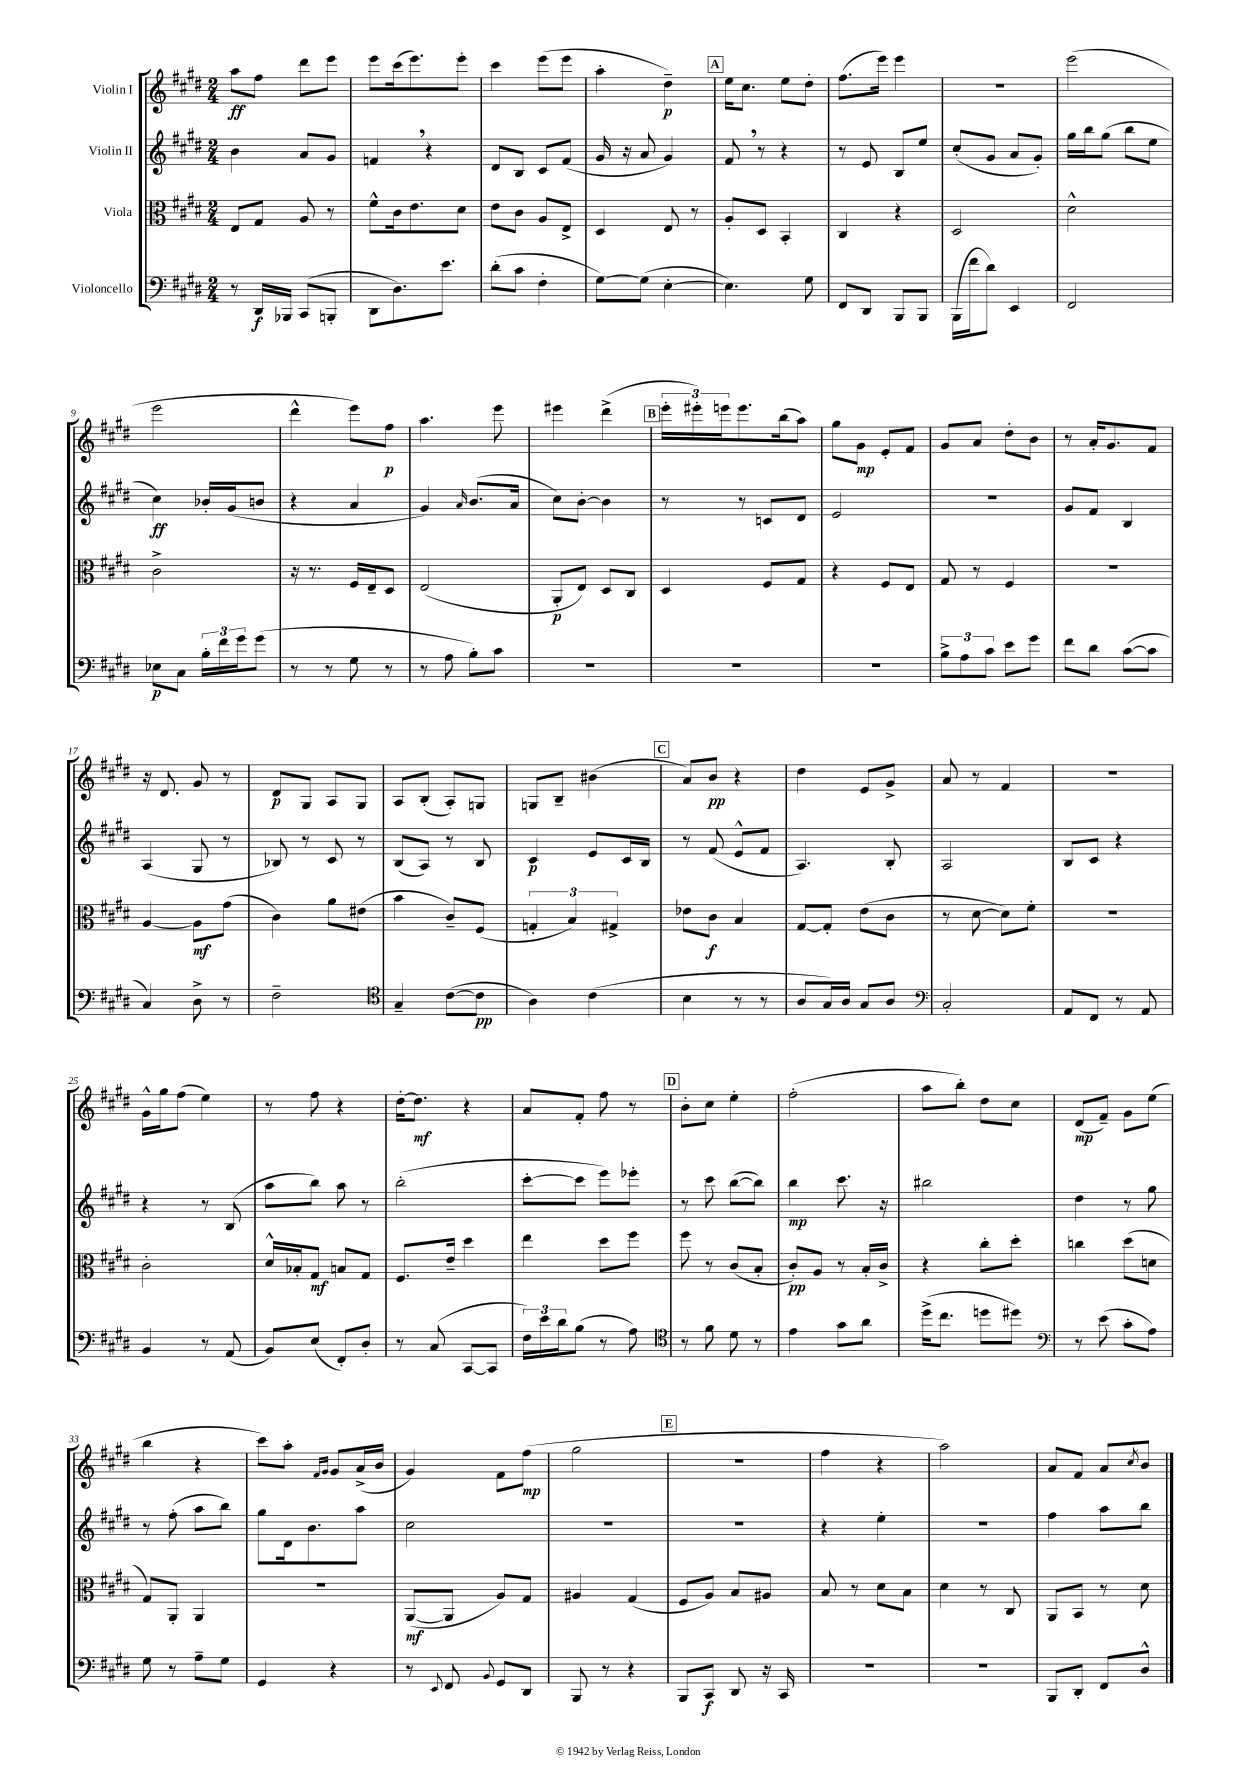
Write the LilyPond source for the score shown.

<<
\new StaffGroup <<
\new Staff = "s0" \with { instrumentName = "Violin I" } {
    \clef treble \key e \major \numericTimeSignature \time 2/4
    a''8\ff fis''8 dis'''8 e'''8 |
    e'''8 cis'''16( e'''8.) e'''8-. |
    cis'''4 e'''8( e'''8 |
    a''4-. dis''4--\p) |
    \mark \markup { \box "A" } e''16 cis''8. e''8 dis''8-. |
    fis''8.( e'''16) e'''4 |
    r2 |
    e'''2( |
    e'''2 |
    dis'''4-^ e'''8) fis''8\p |
    a''4. e'''8 |
    eis'''4 dis'''4->( |
    \mark \markup { \box "B" } \tuplet 3/2 { e'''16-. eis'''16-.) e'''16 } e'''8. b''16( a''8) |
    gis''8 gis'8\mp e'8-. fis'8 |
    gis'8 a'8 dis''8-. b'8 |
    r8 a'16-. gis'8. fis'8 |
    r16 dis'8. gis'8 r8 |
    dis'8\p gis8 a8 gis8 |
    a8 b8-.( a8-.) g8 |
    g8 b8-- bis'4( |
    \mark \markup { \box "C" } a'8) b'8\pp r4 |
    dis''4 e'8 gis'8-> |
    a'8 r8 fis'4 |
    r2 |
    gis'16-^ gis''16 fis''8( e''4) |
    r8 fis''8 r4 |
    dis''16~-. dis''8.\mf r4 |
    a'8 fis'8-. fis''8 r8 |
    \mark \markup { \box "D" } b'8-. cis''8 e''4-. |
    fis''2-.( |
    a''8 b''8-.) dis''8 cis''8 |
    dis'8\mp( fis'8--) gis'8 e''8( |
    b''4 r4 |
    cis'''8) a''8-. \grace { fis'16 gis'16 } gis'8 a'16->( b'16 |
    gis'4) fis'8 fis''8\mp( |
    gis''2 |
    \mark \markup { \box "E" } R2 |
    fis''4 r4 |
    a''2) |
    a'8 fis'8 a'8 \acciaccatura { cis''8 } b'8 \bar "|." |
}
\new Staff = "s1" \with { instrumentName = "Violin II" } {
    \clef treble \key e \major \numericTimeSignature \time 2/4
    b'4 a'8 gis'8 |
    f'4 \breathe r4 |
    dis'8 b8 cis'8 fis'8( |
    gis'16 r16 a'8 gis'4) |
    \mark \markup { \box "A" } fis'8 \breathe r8 r4 |
    r8 e'8 b8 e''8 |
    cis''8-.( gis'8 a'8 gis'8-.) |
    gis''16 b''16 gis''8( b''8 e''8 |
    cis''4\ff) bes'16-. gis'16( b'8 |
    r4 a'4 |
    gis'4) \grace { a'16 } b'8.( a'16 |
    cis''8) b'8~-. b'4 |
    \mark \markup { \box "B" } r8 r8 c'8 dis'8 |
    e'2 |
    R2 |
    gis'8 fis'8 b4 |
    a4( gis8 r8 |
    bes8) r8 cis'8 r8 |
    b8( a8) r8 b8 |
    cis'4\p e'8 cis'16 b16 |
    \mark \markup { \box "C" } r8 fis'8( e'8-^ fis'8 |
    a4.) b8-. |
    a2 |
    b8 cis'8 r4 |
    r4 r8 b8( |
    a''8 b''8) a''8 r8 |
    b''2-.( |
    cis'''8~-. cis'''8 e'''8) ees'''8-. |
    \mark \markup { \box "D" } r8 cis'''8 b''8~( b''8) |
    b''4\mp cis'''8. r16 |
    bis''2 |
    dis''4 r8 gis''8 |
    r8 fis''8-.( a''8 b''8) |
    gis''8 dis'16 b'8. a''8 |
    cis''2 |
    r2 |
    \mark \markup { \box "E" } R2 |
    r4 e''4-. |
    r2 |
    fis''4 a''8 b''8 \bar "|." |
}
\new Staff = "s2" \with { instrumentName = "Viola" } {
    \clef alto \key e \major \numericTimeSignature \time 2/4
    e8 gis8 a8 r8 |
    fis'8-^ cis'16 e'8. dis'8 |
    e'8 cis'8 a8 e8-> |
    dis4 e8 r8 |
    \mark \markup { \box "A" } a8-. dis8 b,4-. |
    cis4 r4 |
    dis2 |
    dis'2-^ |
    cis'2-> |
    r16 r8. fis16 e16-- dis8 |
    e2( |
    a,8-.\p e8) dis8 cis8 |
    \mark \markup { \box "B" } dis4 fis8 gis8 |
    r4 fis8 e8 |
    gis8 r8 fis4 |
    R2 |
    a4~ a8\mf gis'8( |
    cis'4) a'8 eis'8( |
    b'4 cis'8--) fis8( |
    \tuplet 3/2 { g4-. b4) gis4-> } |
    \mark \markup { \box "C" } ees'8 cis'8\f b4 |
    gis8~ gis8-. e'8( cis'8 |
    r8 dis'8~ dis'8) fis'8-. |
    R2 |
    cis'2-. |
    dis'16-^ bes16-. gis8\mf b8 gis8 |
    fis8. e'16-- dis''4 |
    e''4 dis''8 fis''8 |
    \mark \markup { \box "D" } fis''8 r8 cis'8( b8-. |
    cis'8-.\pp) a8 r8 b16-. cis'16-> |
    r4 cis''8-. dis''8-. |
    c''4 dis''8( d'8 |
    gis8) a,8-. a,4 |
    r2 |
    a,8~\mf( a,8 a8) gis8 |
    ais4 gis4( |
    \mark \markup { \box "E" } fis8 a8) b8 ais8 |
    b8 r8 dis'8 b8 |
    dis'4 r8 cis8 |
    a,8 b,8 r8 dis'8 \bar "|." |
}
\new Staff = "s3" \with { instrumentName = "Violoncello" } {
    \clef bass \key e \major \numericTimeSignature \time 2/4
    r8 dis,16\f bes,,16 cis,8( b,,8-. |
    dis,8 dis8.) e'8. |
    dis'8-.( cis'8 fis4-. |
    gis8~) gis8( e4~-. |
    \mark \markup { \box "A" } e4.) gis8 |
    fis,8 dis,8 b,,8 b,,8 |
    b,,16( fis'16 dis'8) e,4 |
    fis,2 |
    ees8\p cis8 \tuplet 3/2 { b16-. fis'16 gis'16 } gis'8( |
    r8 r8 gis8 r8 |
    r8 a8 b8-.) cis'8 |
    R2 |
    \mark \markup { \box "B" } r2 |
    r2 |
    \tuplet 3/2 { b8-> a8 cis'8 } e'8 gis'8 |
    fis'8 dis'8 cis'8~( cis'8 |
    cis4) dis8-> r8 |
    fis2-- |
    \clef tenor gis4-- cis'8~( cis'8\pp |
    a4) cis'4( |
    \mark \markup { \box "C" } b4 r8 r8 |
    a8 gis16) a16 gis8 a8 |
    \clef bass cis2-. |
    a,8 fis,8 r8 a,8 |
    b,4 r8 a,8( |
    b,8) e8( fis,8-.) dis8-. |
    r8 cis8( cis,8~ cis,8 |
    \tuplet 3/2 { fis16) e'16 dis'16 } b8( r8 a8) |
    \mark \markup { \box "D" } \clef tenor r8 fis'8 dis'8 r8 |
    e'4 gis'8 a'8 |
    dis''16->( cis''8. d''8 dis''8) |
    \clef bass r8 e'8( cis'8-. a8) |
    gis8 r8 a8-- gis8 |
    gis,4 r4 |
    r8 \appoggiatura { e,8 } fis,8 \appoggiatura { b,8 } gis,8 dis,8 |
    b,,8 r8 r4 |
    \mark \markup { \box "E" } b,,8 cis,8\f dis,8 r16 cis,16 |
    r2 |
    R2 |
    b,,8 dis,8-. fis,8 dis8-^ \bar "|." |
}
>>
>>
